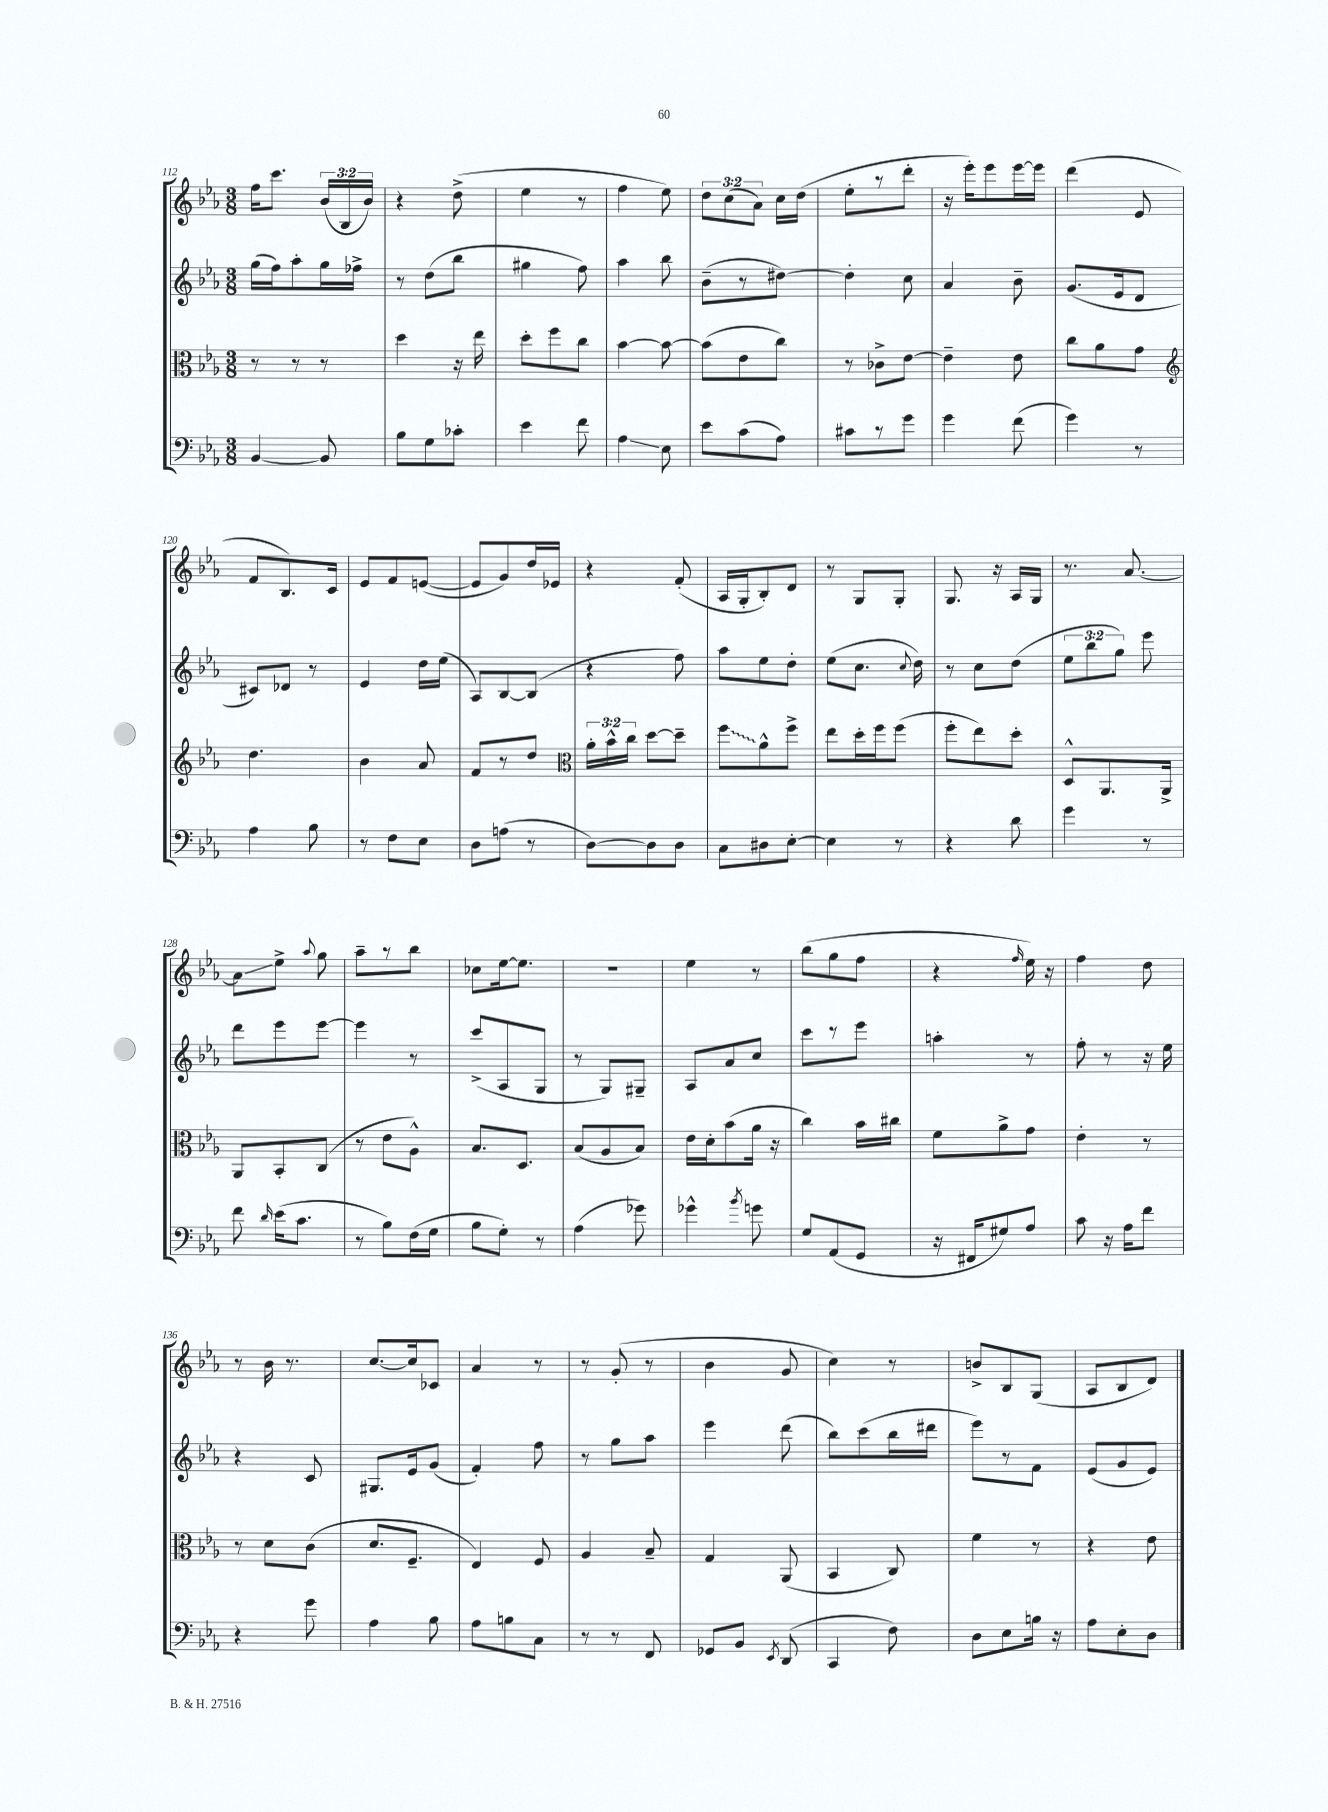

**kern	**kern	**kern	**kern
*staff4	*staff3	*staff2	*staff1
*clefF4	*clefC3	*clefG2	*clefG2
*k[b-e-a-]	*k[b-e-a-]	*k[b-e-a-]	*k[b-e-a-]
*M3/8	*M3/8	*M3/8	*M3/8
[4BB-	8r	(16gg	16ff
.	.	16ff)	8.ccc
.	8r	8aa-'	.
8BB-]	8r	16gg	(24b-
.	.	.	24B-
.	.	16ff-^	.
.	.	.	24b-)
=	=	=	=
8B-	4dd	8r	4r
8G	.	(8dd	.
8c-'	16r	8bb-	(8dd^
.	16ee-	.	.
=	=	=	=
4e-	8dd'	4gg#	4ee-
.	8ff	.	.
8f	8cc	8ff)	8r
=	=	=	=
4A-	[4b-	4aa-	4ff
8E-	8b-_	8bb-	8ee-)
=	=	=	=
8e-	(8b-]	(8b-~	12dd
.	.	.	(12cc
(8c	8e-	8r	.
.	.	.	12a-)
8A-)	8cc)	[8dd#)	16cc
.	.	.	(16dd
=	=	=	=
8c#	8r	4dd#']	8ee-'
8r	8c-^	.	8r
8g	[8e-	8cc	8ddd'
=	=	=	=
4g	4e-~]	4a-	16r
.	.	.	16eee-')
.	.	.	8eee-
(8f	8e-	8b-~	[16eee-
.	.	.	16eee-]
=	=	=	=
4g)	8cc	(8.g	(4ddd
.	8a-	.	.
.	.	16e-	.
8r	8g	8d	8e-
=	=	=	=
*	*clefG2	*	*
4A-	4.dd	8c#)	8f
.	.	8d-	8.B-)
8B-	.	8r	.
.	.	.	16c
=	=	=	=
8r	4b-	4e-	8e-
8F	.	.	8f
8E-	8a-	16dd	([8e
.	.	(16ee-	.
=	=	=	=
8D	8f	8A-)	8e]
(8A	8r	[8B-	8g)
8r	8dd	(8B-]	16dd
.	.	.	16e-
=	=	=	=
*	*clefC3	*	*
[8D)	24a-'	4r	4r
.	24b-^^	.	.
.	24cc	.	.
8D]	[8dd	.	.
8D	8dd~]	8ff)	(8f'
=	=	=	=
8C	8ff	8aa-	16A-
.	.	.	16G'
8D#	8a-^^	8ee-	8B-')
[8E-'	8ff^	8dd'	8d
=	=	=	=
4E-]	8ee-	(8ee-	8r
.	16dd'	8.cc	8G
.	16ff	.	.
8r	(8ff	.	8G'
.	.	8qqcc	.
.	.	16dd)	.
=	=	=	=
4r	8ff'	8r	8.G
.	8ee-)	8cc	.
.	.	.	16r
8d	8dd'	(8dd	16A-
.	.	.	16G
=	=	=	=
4g	8D^^	12ee-	8.r
.	.	12bb-	.
.	8.AA-	.	.
.	.	12gg)	.
.	.	.	[8.a-
8r	.	8eee-	.
.	16AA-^	.	.
=	=	=	=
8f	8AA-	8ddd	8a-]
16qqd	.	.	.
(16e-	8BB-'	8eee-	8ee-^
8.c	.	.	.
.	.	.	8qqaa-
.	(8C	[8eee-	8gg
=	=	=	=
8r	8r	4eee-]	8aa-~
8B-)	8e-	.	8r
(16F	8A-^^)	8r	8bb-
16G	.	.	.
=	=	=	=
8B-	8.B-	(8ccc^	8cc-
8G')	.	8A-	[16ee-
.	8.D	.	8.ee-]
8r	.	8G	.
=	=	=	=
(4A-	(8B-	8r	4.r
.	8A-	8G)	.
8g-)	8B-)	8G#~	.
=	=	=	=
4g-^^	16e-	8A-	4ee-
.	16d'	.	.
.	(8b-	8a-	.
8qb-	.	.	.
8g	16a-	8cc	8r
.	16r	.	.
=	=	=	=
8G	4cc)	8ccc	(8bb-
(8AA-	.	8r	8gg
8GG	16b-	8eee-	8ff
.	16cc#	.	.
=	=	=	=
16r	8f	4aa'	4r
16FF#	.	.	.
8G#)	8a-^	.	.
.	.	.	16qqff
8A-	8g	8r	16ee-)
.	.	.	16r
=	=	=	=
8c	4e-'	8ff'	4ff
16r	.	8r	.
16A-	.	.	.
8f	8r	16r	8dd
.	.	16ee-	.
=	=	=	=
4r	8r	4r	8r
.	8d	.	16b-
.	.	.	8.r
8g	(8c	8c	.
=	=	=	=
4A-	8.d	8.G#	[8.cc
.	8.F~	16e-	16cc]
8B-	.	(8g	8c-
=	=	=	=
8A-	4E-)	4f')	4a-
8B	.	.	.
8C	8F	8ff	8r
=	=	=	=
8r	4A-	8r	8r
8r	.	8gg	(8g'
8FF	8B-~	8aa-	8r
=	=	=	=
8GG-	4G	4eee-	4b-
8BB-	.	.	.
8qEE-	.	.	.
(8DD	(8AA-	(8ddd	8g
=	=	=	=
4CC	4BB-	8bb-)	4cc)
.	.	(8ccc	.
8F)	8C)	16bb-	8r
.	.	16ddd#	.
=	=	=	=
8D	4f	8eee-)	8b^
8E-	.	8r	8B-
16B	8r	8f	(8G
16r	.	.	.
=	=	=	=
8A-	4r	(8e-	8A-
8E-'	.	8g	8B-
8D	8e-	8e-)	8d)
==	==	==	==
*-	*-	*-	*-
